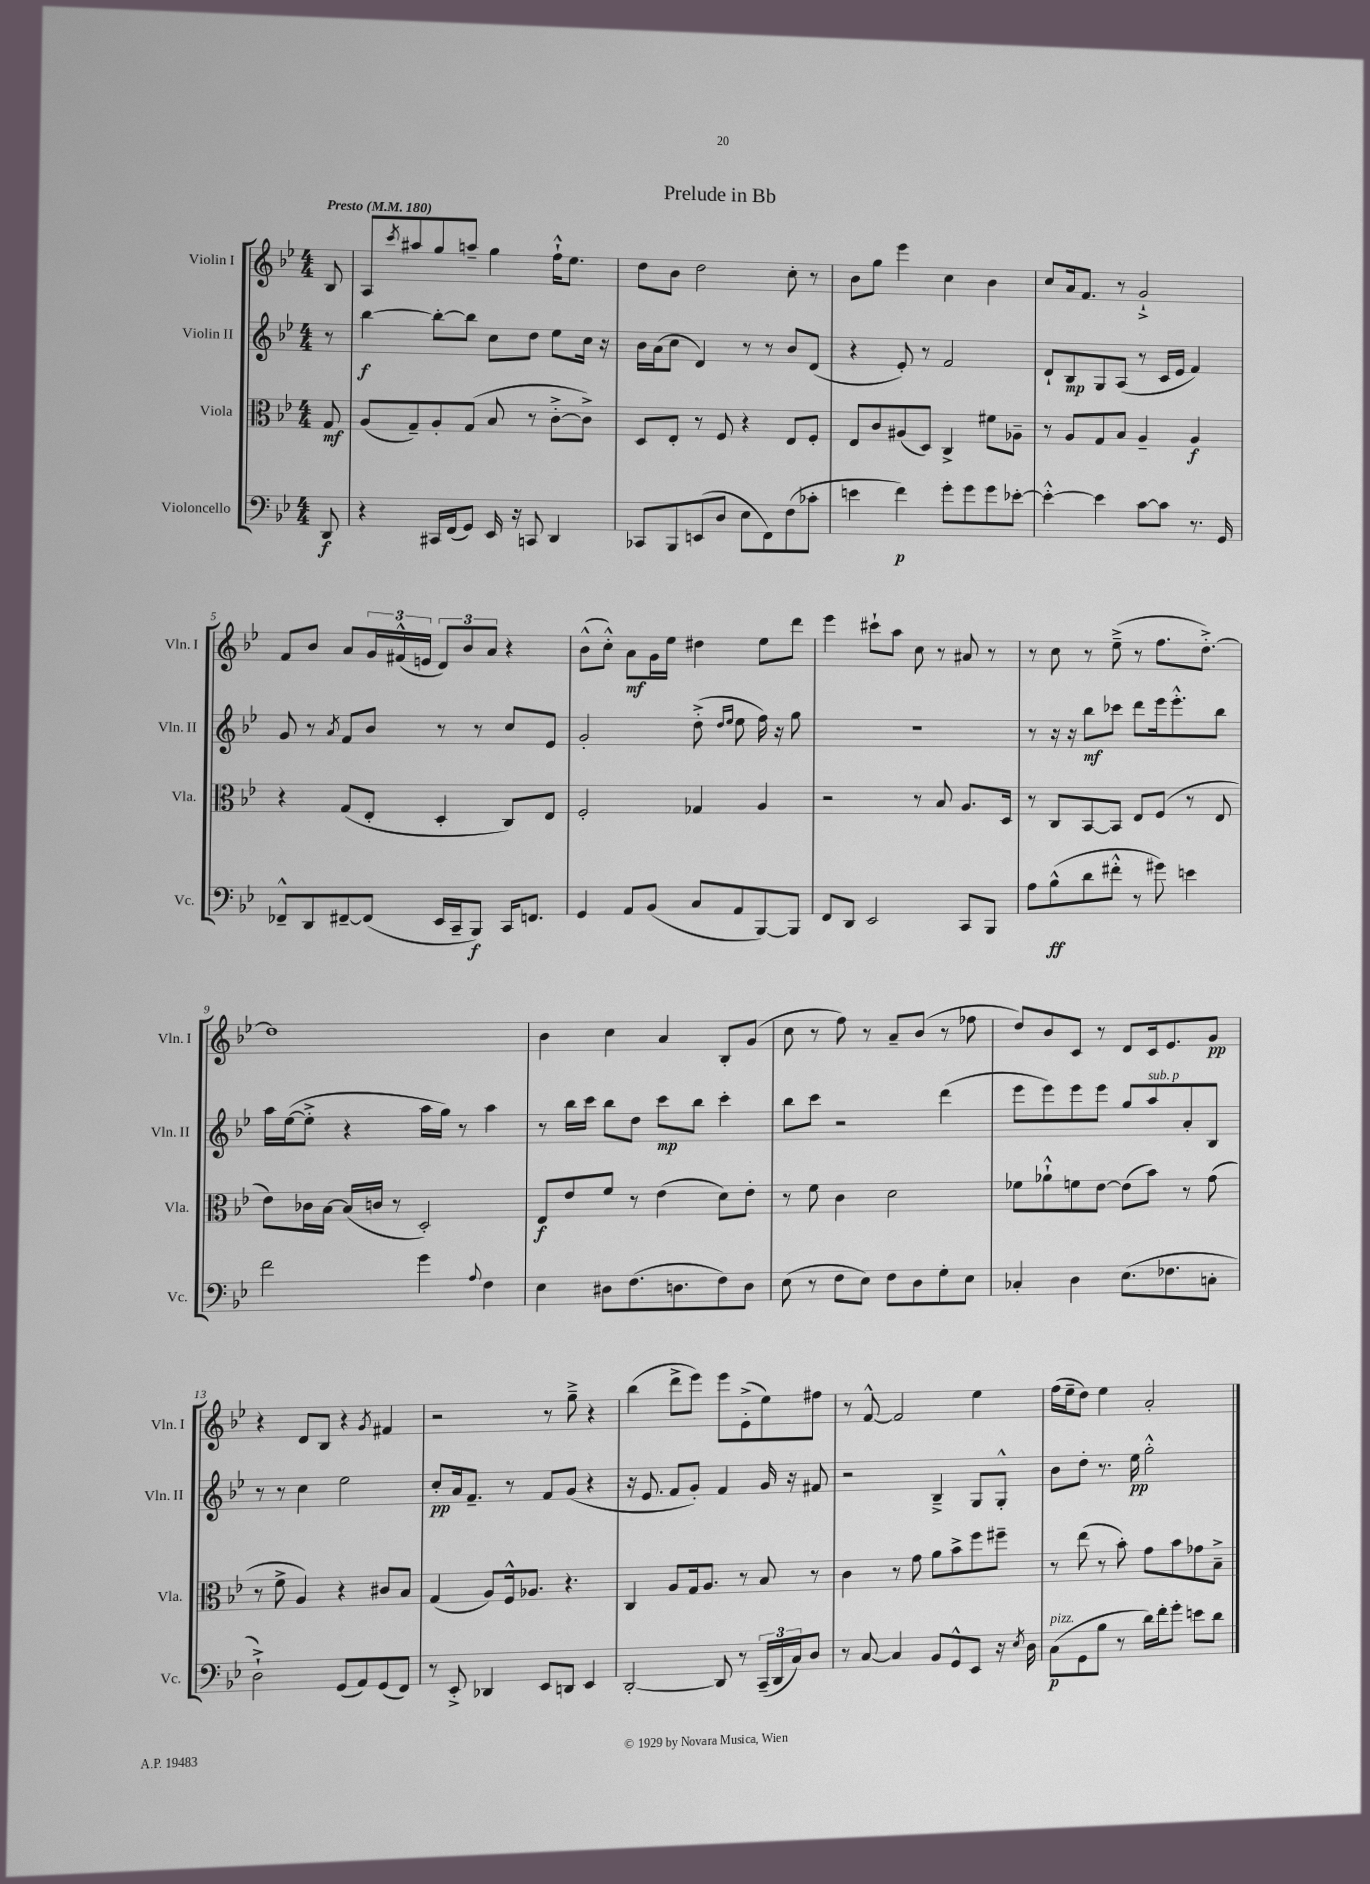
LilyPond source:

\header { title = "Prelude in Bb" }
<<
\new StaffGroup <<
\new Staff = "s0" \with { instrumentName = "Violin I" shortInstrumentName = "Vln. I" } {
    \clef treble \key bes \major \numericTimeSignature \time 4/4 \partial 8 \tempo "Presto" 4 = 180
    bes8 |
    a8 \acciaccatura { c'''8 } ais''8 g''8 a''8-- g''4 f''16-!-^ ees''8. |
    d''8 bes'8 d''2 c''8-. r8 |
    bes'8 g''8 ees'''4 c''4 bes'4 |
    c''8 a'16 f'8. r8 g'2-!-> |
    f'8 bes'8 a'8 \tuplet 3/2 { g'16 fis'16-^( e'16 } \tuplet 3/2 { d'8) bes'8 a'8 } r4 |
    bes'8-^( c''8-.-^) a'8\mf g'16 ees''16 dis''4 ees''8 d'''8 |
    ees'''4 cis'''8-! a''8 c''8 r8 ais'8 r8 |
    r8 c''8 r8 ees''8--->( r8 f''8. d''8.~-.->) |
    d''1 |
    bes'4 c''4 a'4 bes8-. g'8( |
    c''8 r8 f''8) r8 a'8-- bes'8( r8 fes''8 |
    d''8) bes'8 c'8 r8 d'8 c'16 ees'8. g'8\pp |
    r4 d'8 bes8 r4 \acciaccatura { g'8 } fis'4 |
    r2 r8 g''8---> r4 |
    bes''4( d'''8-> ees'''8) ees'''8 ees'8-.->( ees''8) fis''8 |
    r8 f'8~-^ f'2 ees''4 |
    f''16( ees''16-- d''8) ees''4 a'2-. \bar "|." |
}
\new Staff = "s1" \with { instrumentName = "Violin II" shortInstrumentName = "Vln. II" } {
    \clef treble \key bes \major \numericTimeSignature \time 4/4 \partial 8
    r8 |
    bes''4~\f bes''8~-. bes''8 c''8 d''8 ees''8 c''16 r16 |
    bes'16 a'16( c''8 d'4) r8 r8 bes'8 d'8( |
    r4 ees'8-.) r8 f'2 |
    d'8-! bes8\mp g8 a8( r8 c'16 ees'16 f'4) |
    g'8 r8 \acciaccatura { a'8 } f'8 bes'8 r8 r8 c''8 ees'8 |
    g'2-. d''8-.->( \grace { d''16 ees''16 } ees''8 f''16) r16 g''8 |
    R1 |
    r8 r16 r16 bes''8\mf ces'''8 d'''8 ees'''16 ees'''8.-.-^ bes''8 |
    a''16 ees''16~( ees''8-.-> r4 a''16 g''16) r8 a''4 |
    r8 bes''16 c'''16 bes''8 d''8 c'''8\mp bes''8 c'''4-. |
    bes''8 c'''8 r2 d'''4( |
    ees'''8 ees'''8) ees'''8 ees'''8 g''8 a''8^\markup { \italic "sub. p" } a'8-. bes8 |
    r8 r8 c''4 ees''2 |
    c''8-.\pp a'16 f'8.-- r8 f'8 g'8( r4 |
    r16 ees'8. f'8 g'8-.) f'4 g'16 r16 fis'8 |
    r2 bes4---> g8 g8-.-^ |
    bes'8 d''8-. r8. ees''16\pp g''2-.-^ \bar "|." |
}
\new Staff = "s2" \with { instrumentName = "Viola" shortInstrumentName = "Vla." } {
    \clef alto \key bes \major \numericTimeSignature \time 4/4 \partial 8
    g8\mf |
    a8( g8--) a8-. g8( bes8 r8 c'8~-.-> c'8->) |
    d8 ees8-. r8 f8 r4 ees8 f8-. |
    ees8 c'8 ais8( d8) c4-> fis'8 aes8-- |
    r8 a8 g8 bes8 a4-- a4\f |
    r4 g8( ees8-. d4-. c8) ees8 |
    f2-. ges4 a4 |
    r2 r8 bes8 a8. d16 |
    r8 c8 bes,8~ bes,8 ees8 f8( r8 ees8 |
    ees'8) ces'16 bes16~ bes16( c'16 r8 d2-.) |
    ees8\f ees'8 f'8 r8 ees'4( d'8) ees'8-. |
    r8 f'8 c'4 d'2 |
    fes'8 aes'8-!-^ f'8 ees'8~ ees'8( bes'8) r8 g'8( |
    r8 f'8-> a4) r4 cis'8 bes8 |
    g4( a8) f16-^ aes8. r4. |
    c4 a8 g16 a8. r8 bes8 r8 |
    c'4 r8 g'8 a'8 bes'8-> f''8 fis''8-- |
    r8 ees''8( r8 bes'8-.) g'8 bes'8 ges'8 bes8---> \bar "|." |
}
\new Staff = "s3" \with { instrumentName = "Violoncello" shortInstrumentName = "Vc." } {
    \clef bass \key bes \major \numericTimeSignature \time 4/4 \partial 8
    d,8\f |
    r4 cis,16 f,16( g,8) ees,16 r16 c,8 d,4 |
    ces,8 bes,,8 e,8( d8 ees8 f,8) f8( ces'8-. |
    e'4 f'4\p) g'8-. g'8 g'8 ees'8~-. |
    ees'4~-.-^ ees'4 c'8~ c'8 r8. g,16 |
    fes,8---^ d,8 fis,8~-- fis,8( ees,16 c,16-- bes,,8\f) c,16 f,8. |
    g,4 a,8 bes,8( c8 a,8 bes,,8~) bes,,8 |
    f,8 d,8 ees,2 c,8 bes,,8 |
    a8 bes8-^\ff( d'8 fis'8-.-^ r8 gis'8) e'4 |
    f'2 g'4 \appoggiatura { a8 } f4 |
    ees4 dis8 f8.( d8. f8) d8 |
    ees8( r8 f8 ees8) f8 d8 g8-. ees8 |
    ces4-. d4 ees8.( fes8. c8-. |
    d2-!->) g,8( a,8) g,8( f,8) |
    r8 ees,8-.-> des,4 ees,8 d,8 ees,4 |
    d,2~-. d,8 r8 \tuplet 3/2 { c,16--( d,16 c16) } d8 |
    r8 c8~ c4 bes,8 g,8-^ ees,8 r16 \acciaccatura { ees8 } d16 |
    c8\p^\markup { \italic "pizz." }( g,8 bes8 r8 d'16) f'16-. g'8-. e'8 d'8 \bar "|." |
}
>>
>>
